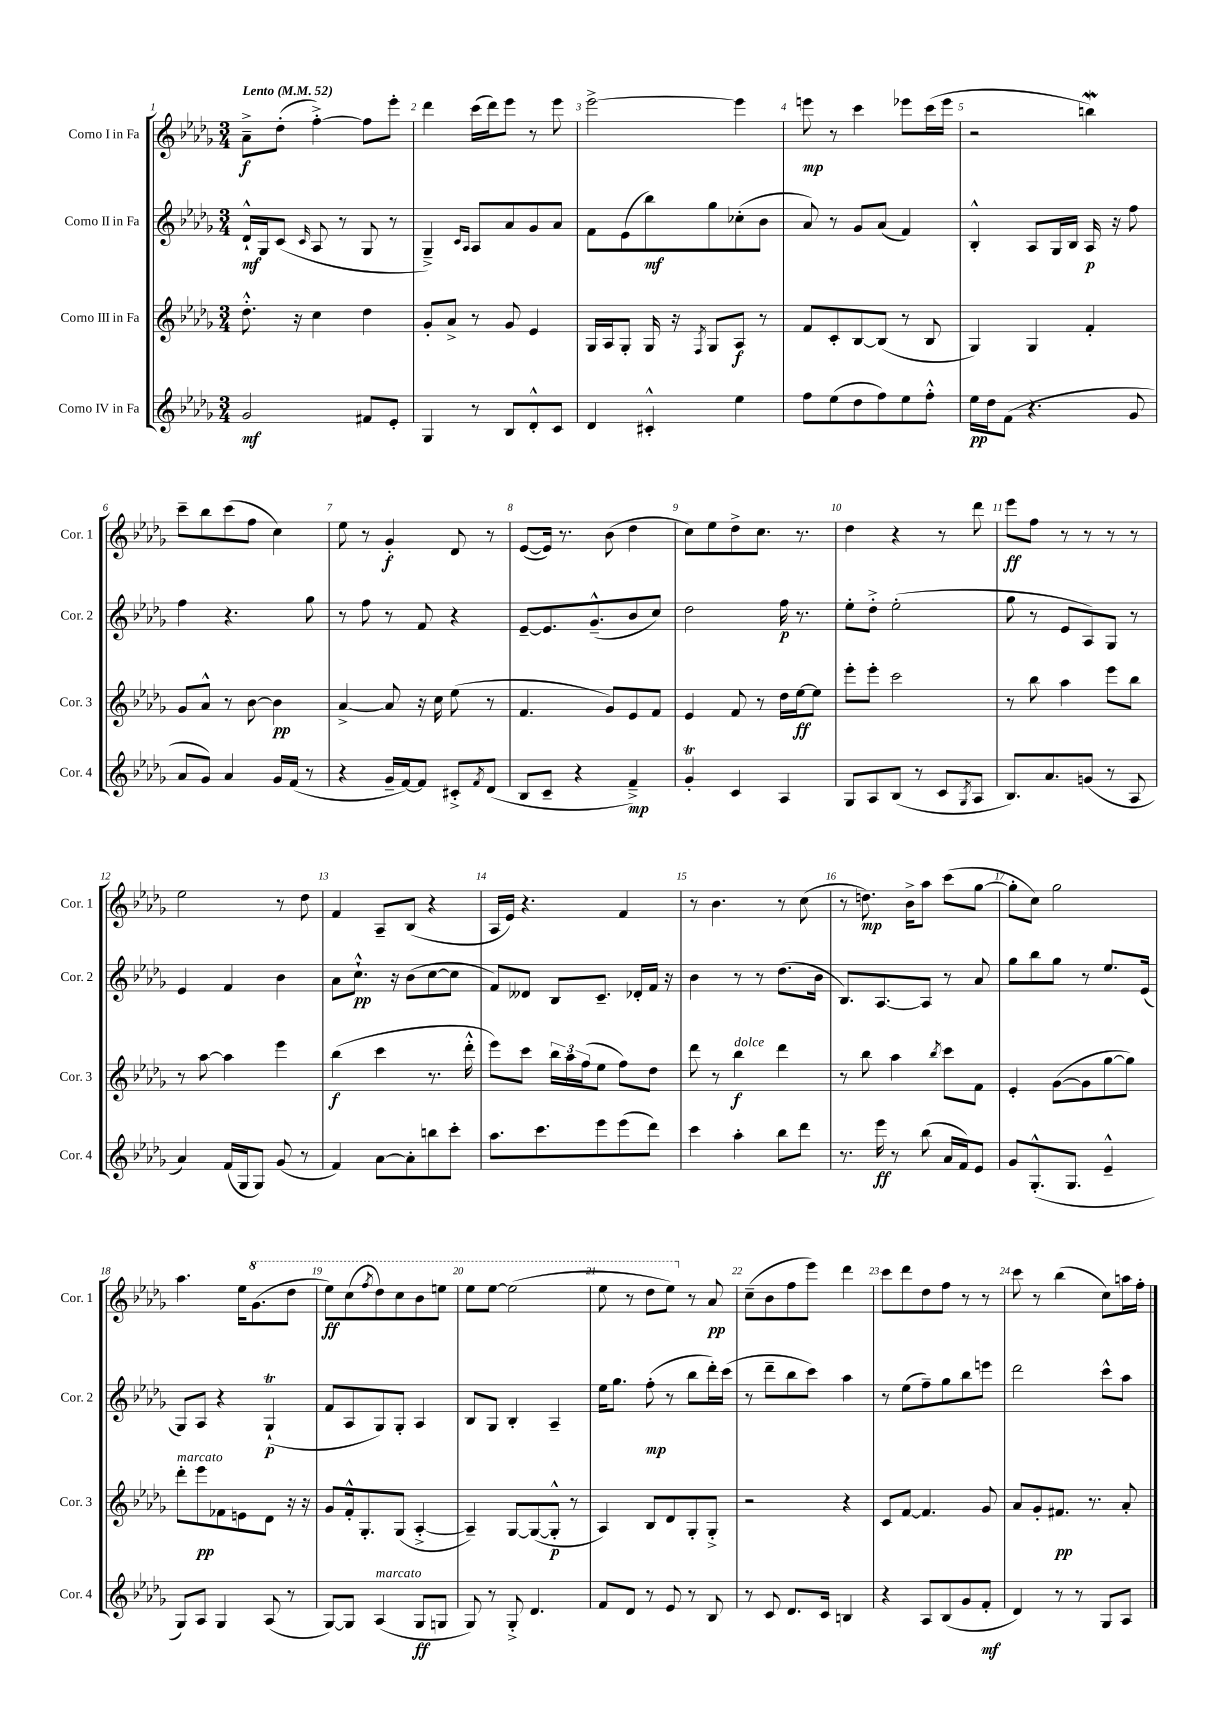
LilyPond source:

<<
\new StaffGroup <<
\new Staff = "s0" \with { instrumentName = "Corno I in Fa" shortInstrumentName = "Cor. 1" } {
    \clef treble \key des \major \numericTimeSignature \time 3/4 \tempo "Lento" 4 = 52
    aes'8--->\f des''8-.( f''4~-.->) f''8 ees'''8-. |
    des'''4 c'''16( des'''16) ees'''8 r8 ees'''8 |
    ees'''2~-> ees'''4 |
    e'''8\mp r8 c'''4 ees'''8 c'''16( ees'''16 |
    r2 b''4\mordent) |
    c'''8-- bes''8 c'''8( f''8 c''4) |
    ees''8 r8 ges'4-.\f des'8 r8 |
    ees'8~( ees'16) r8. bes'8( des''4 |
    c''8) ees''8 des''8-> c''8. r8. |
    des''4 r4 r8 des'''8 |
    ees'''8\ff f''8 r8 r8 r8 r8 |
    ees''2 r8 des''8 |
    f'4 aes8-- bes8( r4 |
    aes16 ees'16) r4. f'4 |
    r8 bes'4. r8 c''8( |
    r8 d''8.\mp) bes'16-> aes''8 c'''8( ges''8~ |
    ges''8-. c''8) ges''2 |
    aes''4. ees''16 \ottava #1 ges''8.( des'''8 |
    ees'''8\ff) c'''8( \acciaccatura { f'''8 } des'''8) c'''8 bes''8 e'''8 |
    ees'''8 ees'''8~ ees'''2( |
    ees'''8 r8 des'''8 ees'''8) \ottava #0 r8 aes'8\pp |
    c''8--( bes'8 f''8 ees'''8) des'''4 |
    c'''8 des'''8 des''8 f''8 r8 r8 |
    c'''8 r8 bes''4( c''8) a''16 f''16-. \bar "|." |
}
\new Staff = "s1" \with { instrumentName = "Corno II in Fa" shortInstrumentName = "Cor. 2" } {
    \clef treble \key des \major \numericTimeSignature \time 3/4
    des'16-!-^\mf ges16 c'8( \grace { c'16 } aes8 r8 ges8 r8 |
    ges4--->) \grace { c'16 aes16 } aes8 aes'8 ges'8 aes'8 |
    f'8 ees'8( bes''8\mf) ges''8 ces''8-.( bes'8 |
    aes'8) r8 ges'8 aes'8( f'4) |
    bes4-.-^ aes8 ges16 bes16 aes16\p r16 f''8 |
    f''4 r4. ges''8 |
    r8 f''8 r8 f'8 r4 |
    ees'8~-- ees'8. ges'8.---^( bes'8 c''8) |
    des''2 f''16\p r8. |
    ees''8-. des''8-.-> ees''2-.( |
    ges''8 r8 ees'8 aes8) ges8 r8 |
    ees'4 f'4 bes'4 |
    aes'8 c''8.-!-^\pp r16 bes'8( c''8~ c''8 |
    f'8) deses'8 bes8 c'8.-- des'16-. f'16 r16 |
    bes'4 r8 r8 des''8.( bes'16 |
    bes8.) aes8.~ aes8 r8 aes'8 |
    ges''8 bes''8 ges''8 r8 ees''8. ees'16( |
    ges8) aes8 r4 ges4-!\trill\p( |
    f'8 aes8 ges8) ges8-. aes4 |
    bes8 ges8 bes4-. aes4-- |
    ees''16 ges''8. f''8-.\mp( r8 bes''8 des'''16-.) c'''16( |
    r8 des'''8-- bes''8 c'''8) aes''4 |
    r8 ees''8( f''8--) ges''8 bes''8 e'''8 |
    des'''2 c'''8-^ aes''8 \bar "|." |
}
\new Staff = "s2" \with { instrumentName = "Corno III in Fa" shortInstrumentName = "Cor. 3" } {
    \clef treble \key des \major \numericTimeSignature \time 3/4
    des''8.-.-^ r16 c''4 des''4 |
    ges'8-. aes'8-> r8 ges'8 ees'4 |
    ges16 aes16 ges8-. ges16 r16 \acciaccatura { f8 } ges8 aes8\f r8 |
    f'8 c'8-. bes8~ bes8( r8 bes8 |
    ges4) ges4 f'4-. |
    ges'8 aes'8-^ r8 bes'8~ bes'4\pp |
    aes'4~-> aes'8 r16 c''16 ees''8( r8 |
    f'4. ges'8) ees'8 f'8 |
    ees'4 f'8 r8 des''16 ees''16~\ff ees''8 |
    ees'''8-. ees'''8-. c'''2 |
    r8 bes''8 aes''4 ees'''8 bes''8 |
    r8 aes''8~ aes''4 ees'''4 |
    bes''4\f( c'''4 r8. des'''16-.-^ |
    ees'''8) c'''8 \tuplet 3/2 { bes''16 aes''16 f''16( } ees''8 f''8) des''8 |
    des'''8 r8 bes''4\f^\markup { \italic "dolce" } des'''4 |
    r8 bes''8 aes''4 \acciaccatura { bes''8 } c'''8 f'8 |
    ees'4-. ges'8~( ges'8 ges''8~ ges''8) |
    des'''8-.^\markup { \italic "marcato" } ees'''8\pp fes'8 e'8 des'8 r16 r16 |
    ges'8 f'16-.-^ ges8.-. ges8( aes4~-.-> |
    aes4--) ges8~ ges8~( ges8-.-^\p r8 |
    aes4) bes8 des'8 ges8-. ges8-.-> |
    r2 r4 |
    c'8 f'8~ f'4. ges'8 |
    aes'8 ges'8-. fis'8.\pp r8. aes'8-. \bar "|." |
}
\new Staff = "s3" \with { instrumentName = "Corno IV in Fa" shortInstrumentName = "Cor. 4" } {
    \clef treble \key des \major \numericTimeSignature \time 3/4
    ges'2\mf fis'8 ees'8-. |
    ges4 r8 bes8 des'8-.-^ c'8 |
    des'4 cis'4-.-^ ees''4 |
    f''8 ees''8( des''8 f''8) ees''8 f''8-.-^ |
    ees''16\pp des''16 f'8( r4. ges'8 |
    aes'8 ges'8) aes'4 ges'16 f'16( r8 |
    r4 ges'16-- f'16~) f'8 cis'8-.-> \acciaccatura { f'8 } des'8( |
    bes8 c'8-- r4 f'4--->\mp) |
    ges'4-.\trill c'4 aes4 |
    ges8 aes8 bes8( r8 c'8 \acciaccatura { ges8 } aes8 |
    bes8.) aes'8. g'8( r8 aes8 |
    aes'4) f'16( ges16 ges8) ges'8( r8 |
    f'4) aes'8~ aes'8-. b''8 c'''8-. |
    aes''8. c'''8. ees'''8 ees'''8( des'''8) |
    c'''4 aes''4-. bes''8 des'''8 |
    r8. ees'''16\ff r8 bes''8( aes'16 f'16) ees'8 |
    ges'8 ges8.-.-^( ges8. ees'4---^ |
    ges8) aes8 ges4 aes8( r8 |
    ges8~) ges8 aes4^\markup { \italic "marcato" }( ges8\ff g8 |
    ges8) r8 ges8-.-> des'4. |
    f'8 des'8 r8 ees'8 r8 bes8 |
    r8 c'8 des'8. c'16 b4 |
    r4 aes8 bes8( ges'8 f'8-.\mf |
    des'4) r8 r8 ges8 aes8 \bar "|." |
}
>>
>>
\layout { \context { \Score \override BarNumber.break-visibility = ##(#f #t #t) barNumberVisibility = #all-bar-numbers-visible } }
